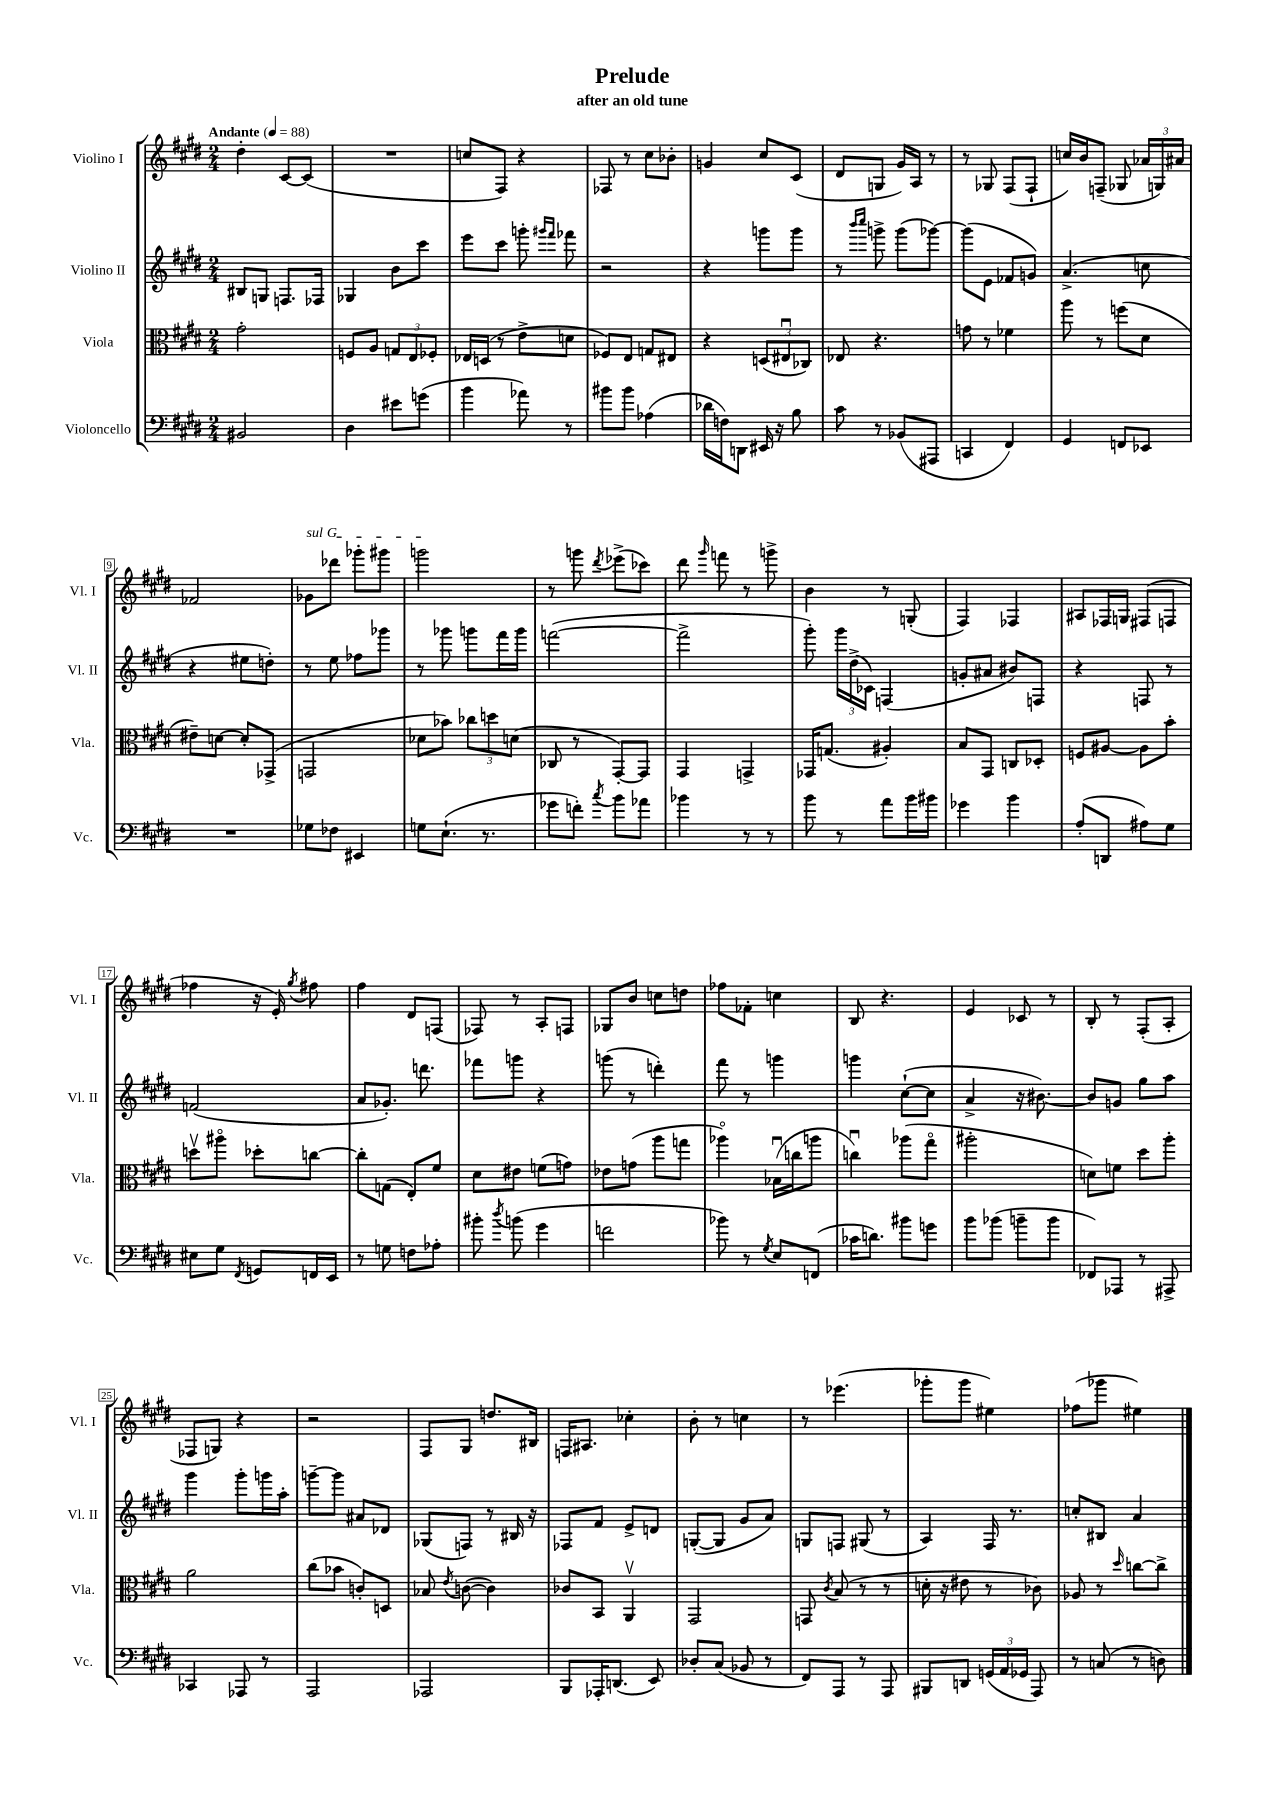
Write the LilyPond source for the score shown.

\header { title = "Prelude" subtitle = "after an old tune" }
<<
\new StaffGroup <<
\new Staff = "s0" \with { instrumentName = "Violino I" shortInstrumentName = "Vl. I" } {
    \clef treble \key e \major \numericTimeSignature \time 2/4 \tempo "Andante" 4 = 88
    \autoBeamOff dis''4-. cis'8[~ cis'8]( |
    R2 |
    c''8[ fis8]) r4 |
    fes8 r8 cis''8[ bes'8]-. |
    g'4 cis''8[ cis'8]( |
    dis'8[ g8] gis'16[) a16] r8 |
    r8 ges8 fis8[( fis8]-! |
    c''16[) b'16 f8]--( ges8 \tuplet 3/2 { aes'16[ g16) ais'16] } |
    fes'2 |
    \once \override TextSpanner.bound-details.left.text = \markup { \italic "sul G" } ges'8[\startTextSpan des'''8] ges'''8[-. gis'''8] |
    g'''2\stopTextSpan |
    r8 g'''8 \acciaccatura { dis'''8 } ees'''8[->( ces'''8]) |
    dis'''8 \grace { gis'''16 } f'''8 r8 g'''8-> |
    b'4 r8 g8-.( |
    fis4) fes4 |
    ais8[ fes16 g16] fis8[( f8] |
    fes''4 r16 e'16-.) \acciaccatura { gis''8 } fis''8 |
    fis''4 dis'8[ f8]( |
    fes8) r8 a8[-. f8] |
    ges8[ b'8] c''8[ d''8] |
    fes''8[ fes'8]-. c''4 |
    b8 r4. |
    e'4 ces'8 r8 |
    b8-. r8 fis8[-.( a8]-. |
    fes8[ g8]) r4 |
    r2 |
    fis8[ gis8] d''8.[ bis16] |
    f16[ ais8.] ces''4-. |
    b'8-. r8 c''4 |
    r8 ees'''4.( |
    ges'''8[-. ges'''8] eis''4) |
    fes''8[( ges'''8] eis''4) \bar "|." |
}
\new Staff = "s1" \with { instrumentName = "Violino II" shortInstrumentName = "Vl. II" } {
    \clef treble \key e \major \numericTimeSignature \time 2/4
    \autoBeamOff bis8[ g8] f8.[ fes16] |
    ges4 b'8[ cis'''8] |
    e'''8[ cis'''8] g'''8-. \grace { gis'''16[ fis'''16] } fes'''8 |
    r2 |
    r4 g'''8[ g'''8] |
    r8 \grace { b'''16[ cis''''16] } g'''8-> g'''8[( ges'''8]~) |
    ges'''8[( e'8] fes'8[ g'8]) |
    a'4.->( c''8 |
    r4 eis''8[ d''8]-.) |
    r8 e''8 fes''8[ ges'''8] |
    r8 ges'''8 g'''8[ fis'''16 g'''16] |
    f'''2~( |
    f'''2-> |
    gis'''8-.) \tuplet 3/2 { gis'''16[ dis''16->( ces'16]) } f4( |
    g'8[-. ais'8] bis'8[) f8] |
    r4 f8 r8 |
    f'2( |
    a'8[ ges'8.]-.) d'''8. |
    fes'''8[ g'''8] r4 |
    g'''8( r8 d'''4-.) |
    fis'''8 r8 g'''4 |
    g'''4 cis''8[~-!( cis''8] |
    a'4-> r16 bis'8.~) |
    bis'8[ g'8] gis''8[ a''8] |
    gis'''4 gis'''8[-. g'''16 a''16]-. |
    g'''8[~-- g'''8] ais'8[ des'8] |
    ges8[( f8]) r8 bis16 r16 |
    fes8[ fis'8] e'8[-> d'8] |
    g8[~-.( g8] gis'8[ a'8]) |
    g8[ f8] gis8( r8 |
    a4) fis16 r8. |
    c''8[-. bis8] a'4 \bar "|." |
}
\new Staff = "s2" \with { instrumentName = "Viola" shortInstrumentName = "Vla." } {
    \clef alto \key e \major \numericTimeSignature \time 2/4
    \autoBeamOff gis'2-. |
    f8[ a8] \tuplet 3/2 { g8[ e8 fes8]-. } |
    ees16[ d16]( r8 e'8[-> d'8] |
    fes8[) e8] g8[ eis8] |
    r4 \tuplet 3/2 { d8[( eis8\downbow ces8]) } |
    ees8 r4. |
    g'8 r8 fes'4 |
    a''8 r8 f''8[( dis'8] |
    eis'8[--) d'8]~ d'8[-. ges,8]->( |
    g,2 |
    des'8[ bes'8]) \tuplet 3/2 { ces''8[ d''8 d'8]( } |
    ces8 r8 gis,8[~-.) gis,8] |
    gis,4 g,4-> |
    ges,16[ g8.]( ais4-.) |
    b8[ gis,8] c8[ des8]-. |
    f8[ ais8]~ ais8[ b'8]-. |
    d''8[\upbow ais''8]\flageolet des''8[-. c''8]~ |
    c''8[-. g8]( e8[-.) fis'8] |
    dis'8[ eis'8] f'8[( g'8]) |
    ees'8[ g'8]( a''8[ g''8] |
    aes''4\flageolet) bes16[\downbow( c''16 a''8] |
    c''4\downbow) aes''8[( gis''8]\flageolet |
    ais''2-. |
    d'8[) f'8] dis''8[ a''8]-. |
    a'2 |
    cis''8[( bes'8] c'8[-.) d8] |
    bes8 \acciaccatura { e'8 } c'8~( c'4) |
    ces'8[ b,8] a,4\upbow |
    gis,2 |
    g,8 \acciaccatura { cis'8 } b8( r8 r8 |
    d'16-. r16 eis'8 r8 ces'8) |
    aes8 r8 \grace { dis''16 } c''8[~ c''8]-> \bar "|." |
}
\new Staff = "s3" \with { instrumentName = "Violoncello" shortInstrumentName = "Vc." } {
    \clef bass \key e \major \numericTimeSignature \time 2/4
    \autoBeamOff bis,2 |
    dis4 eis'8[ g'8]( |
    b'4 aes'8) r8 |
    bis'8[ bis'8] aes4( |
    des'16[ f16) d,8] eis,16 r16 b8 |
    cis'8 r8 bes,8[( ais,,8] |
    c,4 fis,4) |
    gis,4 f,8[ ees,8] |
    R2 |
    ges8[ fes8] eis,4 |
    g8[ e8.]-!( r8. |
    ges'8[ f'8]-.) \acciaccatura { cis''8 } b'8[ aes'8] |
    bes'4 r8 r8 |
    b'8 r8 a'8[ b'16 bis'16] |
    ges'4 b'4 |
    a8[-.( d,8] ais8[) gis8] |
    eis8[ gis8] \acciaccatura { fis,8 } g,8[ f,16 e,16] |
    r8 g8 f8[ aes8]-. |
    bis'8-. \acciaccatura { dis''8 } b'8( gis'4 |
    f'2 |
    bes'8) r8 \acciaccatura { gis8 } e8[ f,8]( |
    ces'16[ d'8.]) bis'8[ g'8] |
    b'8[ bes'8]( b'8[-- b'8] |
    fes,8[) aes,,8] r8 ais,,8-> |
    ces,4 aes,,8 r8 |
    a,,2 |
    aes,,2 |
    b,,8[ aes,,16-. d,8.]( e,8) |
    des8[-. cis8]( bes,8 r8 |
    fis,8[) a,,8] r8 a,,8 |
    bis,,8[ d,8] \tuplet 3/2 { g,16[( a,16 ges,16] } a,,8) |
    r8 c8( r8 d8) \bar "|." |
}
>>
>>
\layout { \context { \Score \override BarNumber.stencil = #(make-stencil-boxer 0.1 0.3 ly:text-interface::print) } }
